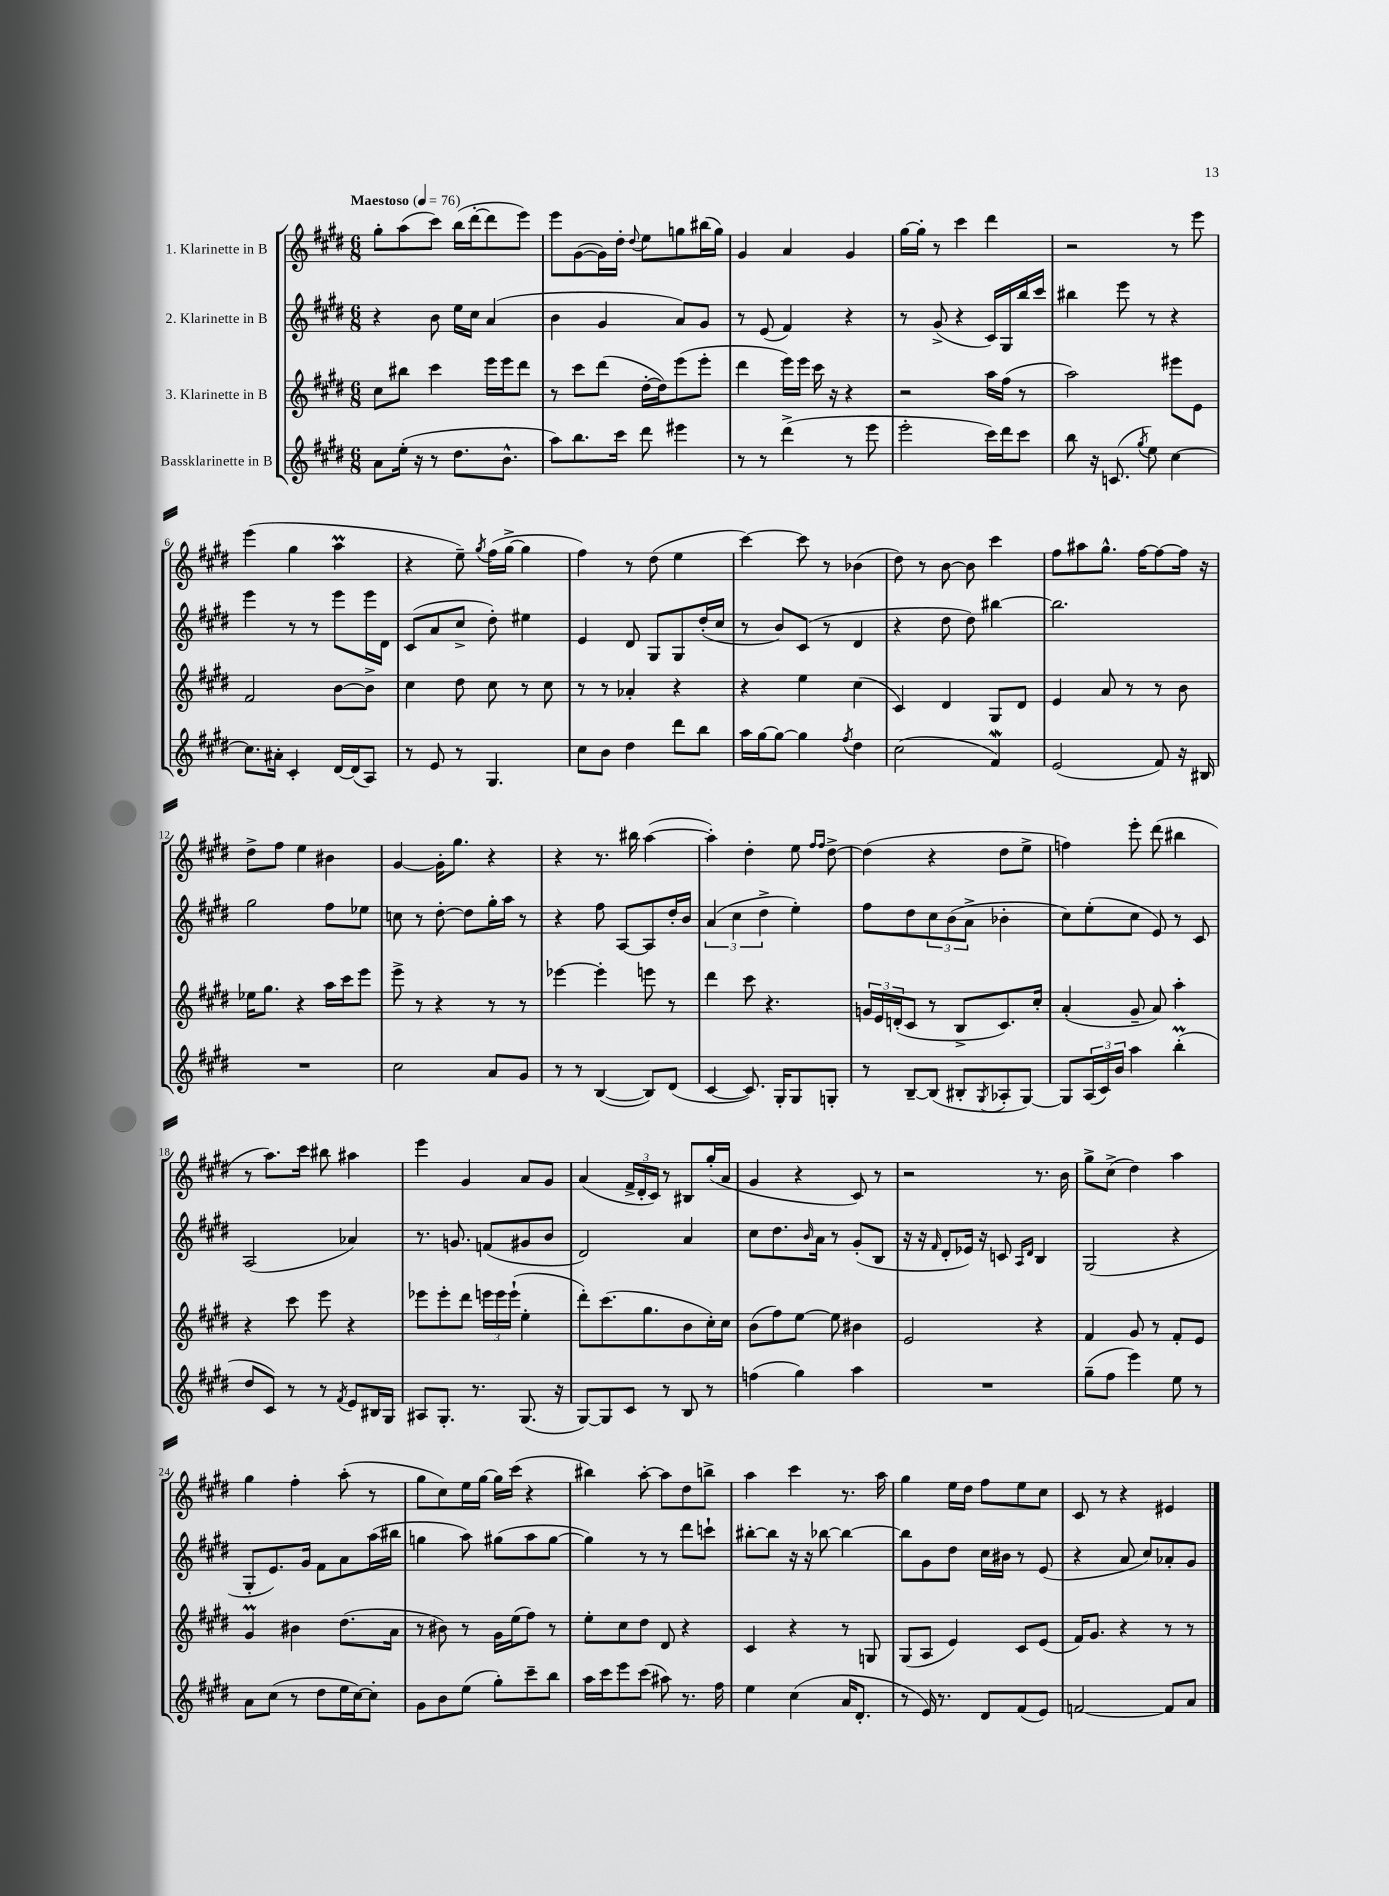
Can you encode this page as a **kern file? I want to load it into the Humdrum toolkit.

**kern	**kern	**kern	**kern
*part4	*part3	*part2	*part1
*staff4	*staff3	*staff2	*staff1
*I"Bassklarinette in B	*I"3. Klarinette in B	*I"2. Klarinette in B	*I"1. Klarinette in B
*clefG2	*clefG2	*clefG2	*clefG2
*k[f#c#g#d#]	*k[f#c#g#d#]	*k[f#c#g#d#]	*k[f#c#g#d#]
*M6/8	*M6/8	*M6/8	*M6/8
*MM76	*MM76	*MM76	*MM76
=1	=1	=1	=1
!	!	!	!LO:TX:a:B:t=Maestoso
8a\L	8cc#\L	4r	8gg#'\L
(16ee'\Jk	8bb#X\J	.	(8aa\
16r	.	.	.
8r	4ccc#\	8b\	8ccc#\J)
8.dd#\L	.	16ee\LL	(16bb\LL
.	.	16cc#\JJ	[16ddd#'\J
.	16eee\LL	(4a/	8ddd#\]
8.b^^\J	16eee\J	.	.
.	8ddd#\J	.	8eee\J)
=2	=2	=2	=2
8aa\L)	8r	4b\	8eee\L
8.bb\	8ccc#\L	.	([8g#\
.	(8ddd#\J	4g#/	16g#\L])
16ccc#\Jk	.	.	16dd#'\JJ
.	.	.	8qqdd#/
8ddd#\	[16dd#'\LL	.	8ee\L
.	16dd#\J])	.	.
4eee#X\	(8eee\	8a/L)	8ggn\
.	8eee'\J	8g#/J	(16bb#X\L
.	.	.	16gg\JJ)
=3	=3	=3	=3
8r	4ddd#\	8r	4g#/
8r	.	(8e/	.
(4ddd#^\	16eee\LL)	4f#/)	4a/
.	16eee\JJ	.	.
.	16ccc#\	.	.
.	16r	.	.
8r	4r	4r	4g#/
8eee\	.	.	.
=4	=4	=4	=4
2eee'\	2r	8r	[16gg#\LL
.	.	.	16gg#'\JJ]
.	.	(8g#^/	8r
.	.	4r	4ccc#\
16ccc#\LL)	16aa\LL	16c#/LL)	4ddd#\
16ddd#\J	(16ff#\JJ	16G#/	.
8ccc#\J	8r	16bb/	.
.	.	16ccc#/JJ	.
=5	=5	=5	=5
8bb\	2aa\)	4bb#X\	2r
16r	.	.	.
(8.cn/	.	.	.
.	.	8eee\	.
8qgg#/	.	.	.
8ee\)	.	8r	.
[4cc#\	8eee#X\L	4r	8r
.	8e\J	.	8eee\
!!LO:LB:g=z
=6	=6	=6	=6
8.cc#\L]	2f#/	4eee\	(4eee\
16a#X'\Jk	.	.	.
4c#'/	.	8r	4gg#\
.	.	8r	.
[16d#/LL	[8b\L	8eee\L	4aaM\
(16d#/J]	.	.	.
8A/J)	8b^\J]	16eee\L	.
.	.	16d#\JJ	.
=7	=7	=7	=7
8r	4cc#\	(8c#/L	4r
8e/	.	8a/	.
8r	8dd#\	8cc#^/J	8ee~\)
.	.	.	8qgg#/
4.G#/	8cc#\	8dd#'\)	(16ff#\LL
.	.	.	[16gg#^\JJ
.	8r	4ee#X\	4gg#\]
.	8cc#\	.	.
=8	=8	=8	=8
8cc#\L	8r	4e/	4ff#\)
8b\J	8r	.	.
4dd#\	4a-X'/	8d#/	8r
.	.	8G#/L	(8dd#\
8ddd#\L	4r	8G#/	4ee\
8bb\J	.	(16dd#'/L	.
.	.	16cc#/JJ	.
=9	=9	=9	=9
16aa\LL	4r	8r	[4ccc#\)
[16gg#\J	.	.	.
8gg#\J_	.	8b/L)	.
4gg#\]	4ee\	(8c#/J	8ccc#\]
.	.	8r	8r
8qff#/	.	.	.
4dd#\	(4cc#\	4d#/	(4b-X\
=10	=10	=10	=10
(2cc#\	4c#/)	4r	8dd#\)
.	.	.	8r
.	4d#/	8dd#\	[8b\
.	.	8dd#\)	8b\]
4f#W/)	8G#/L	[4bb#X\	4ccc#\
.	8d#/J	.	.
=11	=11	=11	=11
(2e/	4e/	2.bb#\]	8ff#\L
.	.	.	8aa#X\
.	8a/	.	8.gg#^^\J
.	8r	.	.
.	.	.	[16ff#\KL
8f#/)	8r	.	8ff#\_
16r	8b\	.	16ff#\Jk]
16B#X/	.	.	16r
!!LO:LB:g=z
=12	=12	=12	=12
2.r	16ee-X\KL	2gg#\	8dd#^\L
.	8.gg#\J	.	.
.	.	.	8ff#\J
.	4r	.	4ee\
.	16aa\LL	8ff#\L	4b#X\
.	16ccc#\J	.	.
.	8eee\J	8ee-X\J	.
=13	=13	=13	=13
2cc#\	8eee^\	8ccn\	[4g#/
.	8r	8r	.
.	4r	[8dd#'\	16g#'\KL]
.	.	.	8.gg#\J
.	.	8dd#\L]	.
8a/L	8r	16gg#'\L	4r
.	.	16aa\JJ	.
8g#/J	8r	8r	.
=14	=14	=14	=14
8r	[4eee-X\	4r	4r
8r	.	.	.
([4B/	4eee-'\]	8ff#\	8.r
.	.	[8A/L	.
.	.	.	16bb#X\
8B/L])	8eeen\	8A/]	([4aa\
(8d#/J	8r	16dd#'/L	.
.	.	16b/JJ	.
=15	=15	=15	=15
[4c#/	4ddd#\	(6a/	4aa'\])
.	.	6cc#\	.
8.c#/])	8ccc#\	.	4dd#'\
.	.	6dd#^\	.
.	4.r	.	.
16G#'/KL	.	.	.
8G#/	.	4ee'\)	8ee\
.	.	.	16qqff#/LL
.	.	.	16qqff#/JJ
8Gn'/J	.	.	[8dd#^\
=16	=16	=16	=16
8r	24gn/LL	8ff#\L	(4dd#\]
.	24e/	.	.
.	(24dn'/J	.	.
[8B~/L	8c#/J	8dd#\	.
(8B/J]	8r	12cc#\	4r
.	.	(12b\	.
8B#X'/L	8B^/L	.	.
.	.	12a^\J	.
8qG#/	.	.	.
8A-X'/	8.c#/)	4b-X'\	8dd#\L
[8G#/J)	.	.	8ee^\J
.	16cc#'/Jk	.	.
=17	=17	=17	=17
8G#/L]	(4a'/	8cc#\L)	4ffn\)
(24A/L	.	(8ee'\	.
24c#/)	.	.	.
24b/JJ	.	.	.
4aa\	8g#~/	8cc#\J	8eee'\
.	8a/)	8e/)	(8ddd#\
(4bbM'\	4aa'\	8r	4bb#X\
.	.	8c#/	.
!!LO:LB:g=z
=18	=18	=18	=18
8dd#/L	4r	(2A/	8r
8c#/J)	.	.	8.aa\L)
8r	8ccc#\	.	.
.	.	.	16ccc#\Jk
8r	8eee\	.	8bb#X\
8qf#/	.	.	.
8e/L	4r	4a-X/)	4aa#X\
16B#X/L	.	.	.
16G#/JJ	.	.	.
=19	=19	=19	=19
8A#X/L	8eee-X\L	8.r	4eee\
8.G#'/J	8eee-'\	.	.
.	.	8.gn/	.
.	8ddd#\J	.	4g#/
8.r	.	.	.
.	24eeen\LL	(8fn/L	.
.	24eee\	.	.
.	(24eee`\JJ	.	.
(8.G#/	4ee'\	8g#X/	8a/L
.	.	8b/J	8g#/J
16r	.	.	.
=20	=20	=20	=20
[8G#/L)	8ddd#'\L)	2d#/)	(4a/
8G#/]	(8.ccc#\	.	.
8c#/J	.	.	24f#^/LL
.	.	.	24d#'/
.	8.gg#\	.	.
.	.	.	24c#/JJ)
8r	.	.	8r
8B/	8b\	4a/	8B#X/L
8r	16cc#'\L)	.	(16gg#'/L
.	16cc#\JJ	.	16a/JJ
=21	=21	=21	=21
(4ffn\	(8b\L	8cc#\L	4g#/
.	8ff#\)	8.dd#\	.
4gg#\)	[8ee\J	.	4r
.	.	16qqb/	.
.	.	16a\Jk	.
.	8ee\]	8r	.
4aa\	4b#X\	(8g#'/L	8c#/)
.	.	8B/J	8r
=22	=22	=22	=22
2.r	2e/	16r	2r
.	.	16r	.
.	.	16qqf#/	.
.	.	8d#'/L	.
.	.	16e-X/Jk)	.
.	.	16r	.
.	.	8cn/	.
.	.	16qqA/LL	.
.	.	16qqd#/JJ	.
.	4r	4B/	8.r
.	.	.	16b\
=23	=23	=23	=23
(8gg#~\L	4f#/	(2G#/	8gg#^\L
8ff#\J	.	.	(8cc#^\J
4eee\)	8g#/	.	4dd#\)
.	8r	.	.
8ee\	8f#'/L	4r	4aa\
8r	8e/J	.	.
!!LO:LB:g=z
=24	=24	=24	=24
8a\L	4g#m/	8G#'/L	4gg#\
(8cc#\J	.	8.e/)	.
8r	4b#X\	.	4ff#'\
.	.	16g#/Jk	.
8dd#\L	.	8f#\L	.
16ee\L	(8.dd#\L	8a\	(8aa'\
[16cc#\J)	.	.	.
8cc#'\J]	.	(16aa\L	8r
.	16a\Jk	16bb#X\JJ	.
=25	=25	=25	=25
8g#\L	8r	4ggn\	8gg#\L
8b\	8b#X\)	.	8cc#\)
(8ee\J	8r	8aa\)	16ee\L
.	.	.	[16gg#\JJ
8gg#'\L)	16g#\LL	(8gg#X\L	16gg#\LL]
.	(16ee\J	.	(16ccc#\JJ
8ccc#~\	8ff#\J)	8aa\	4r
8bb\J	8r	[8gg#\J	.
=26	=26	=26	=26
16aa\LL	8ee'\L	4gg#\])	4bb#X\)
16ccc#\J	.	.	.
8eee\	8cc#\	.	.
(8ccc#\J	8dd#\J	8r	[8aa'\
8aa#X\)	8d#/	8r	8aa\L]
8.r	4r	8ddd#\L	8dd#\
.	.	8cccn`\J	8bbn^\J
16ff#\	.	.	.
=27	=27	=27	=27
4ee\	4c#/	[8bb#X'\L	4aa\
.	.	8bb#\J]	.
(4cc#\	4r	16r	4ccc#\
.	.	16r	.
.	.	[8bb-X\	.
16a/KL	8r	4bb-\_	8.r
8.d#'/J	.	.	.
.	8Gn/	.	.
.	.	.	16aa\
=28	=28	=28	=28
8r	(8G#/L	8bb-\L]	4gg#\
16e/)	8A/J	8g#\	.
8.r	.	.	.
.	4e/)	8dd#\J	16ee\LL
.	.	.	16dd#\JJ
8d#/L	.	16cc#\LL	8ff#\L
.	.	16b#X\JJ	.
(8f#/	8c#/L	8r	8ee\
8e/J)	(8e/J	(8e/	8cc#\J
=29	=29	=29	=29
[2fn/	16f#/KL)	4r	8c#/
.	8.g#/J	.	.
.	.	.	8r
.	4r	8a/	4r
.	.	8cc#/L)	.
8f/L]	8r	8a-X'/	4e#X/
8a/J	8r	8g#/J	.
==	==	==	==
*-	*-	*-	*-
